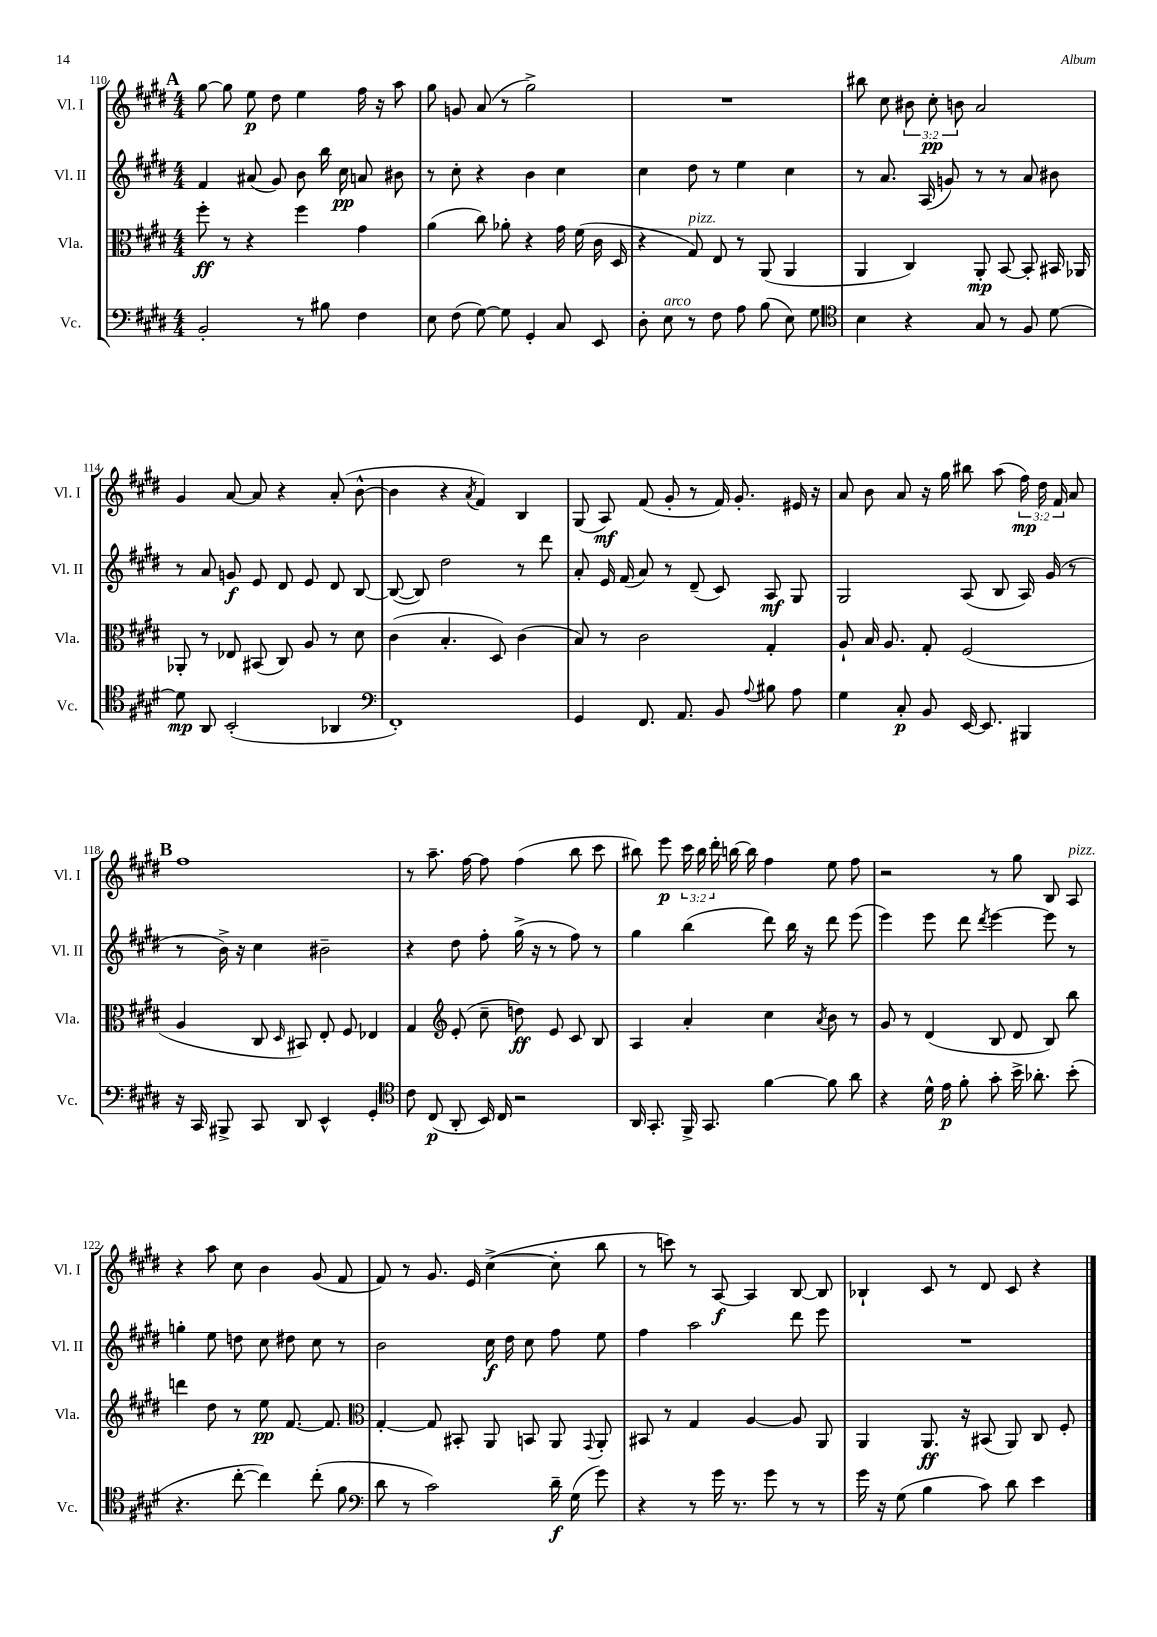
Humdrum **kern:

**kern	**kern	**kern	**kern
*staff4	*staff3	*staff2	*staff1
*clefF4	*clefC3	*clefG2	*clefG2
*k[f#c#g#d#]	*k[f#c#g#d#]	*k[f#c#g#d#]	*k[f#c#g#d#]
*M4/4	*M4/4	*M4/4	*M4/4
2BB'	8ff#'	4f#	[8gg#
.	8r	.	8gg#]
.	4r	(8a#	8ee
.	.	8g#)	8dd#
8r	4ff#	8b	4ee
8B#	.	16bb	.
.	.	16cc#	.
4F#	4g#	8a	16ff#
.	.	.	16r
.	.	8b#	8aa
=	=	=	=
8E	(4a	8r	8gg#
(8F#	.	8cc#'	8g
[8G#)	8cc#)	4r	(8a
8G#]	8a-'	.	8r
4GG#'	4r	4b	2gg#^)
8C#	16g#	4cc#	.
.	(16f#	.	.
8EE	16c#	.	.
.	16D#	.	.
=	=	=	=
8D#'	4r	4cc#	1r
8E	.	.	.
8r	8G#)	8dd#	.
8F#	8E	8r	.
8A	8r	4ee	.
(8B	(8AA	.	.
8E)	4AA	4cc#	.
8G#	.	.	.
=	=	=	=
*clefC4	*	*	*
4B	4AA	8r	8bb#
.	.	8.a	8cc#
4r	4C#)	.	12b#
.	.	(16A	.
.	.	.	12cc#'
.	.	8g)	.
.	.	.	12b
8G#	8AA'	8r	2a
8r	[8BB	8r	.
8F#	8BB']	8a	.
[8d#	16BB#	8b#	.
.	16AA-	.	.
=	=	=	=
8d#]	8AA-'	8r	4g#
8AA	8r	8a	.
(2BB'	8E-	8g	[8a
.	(8BB#	8e	8a]
.	8C#)	8d#	4r
.	8A	8e	.
4AA-	8r	8d#	(8a'
.	8d#	[8B	[8b^^
=	=	=	=
*clefF4	*	*	*
1FF#')	(4c#	(8B_	4b]
.	.	8B])	.
.	4.B'	2dd#	4r
.	.	.	8qa
.	.	.	4f#)
.	8D#)	.	.
.	(4c#	8r	4B
.	.	8ddd#	.
=	=	=	=
4GG#	8B)	8a'	(8G#
.	8r	16e	8A)
.	.	(16f#	.
8.FF#	2c#	8a)	(8f#
.	.	8r	8g#'
8.AA	.	.	.
.	.	(8d#~	8r
8BB	.	8c#)	16f#)
.	.	.	8.g#'
8qqA	.	.	.
8B#	4G#'	8A	.
8A	.	8G#	16e#
.	.	.	16r
=	=	=	=
4G#	8A`	2G#	8a
.	16B	.	8b
.	8.A	.	.
8C#'	.	.	8a
8BB	8G#'	.	16r
.	.	.	16gg#
[16EE	(2F#	(8A	8bb#
8.EE]	.	.	.
.	.	8B	(8aa
4BBB#	.	16A)	24ff#)
.	.	.	24dd#
.	.	(16g#	.
.	.	.	24f#
.	.	8r	8a
=	=	=	=
16r	4A	8r	1ff#
16CC#	.	.	.
8BBB#^	.	16b^)	.
.	.	16r	.
8CC#	8C#	4cc#	.
.	16qqD#	.	.
8DD#	8BB#)	.	.
4EE^^	8E'	2b#~	.
.	8F#	.	.
4GG#'	4E-	.	.
=	=	=	=
*clefC4	*	*	*
8c#	4G#	4r	8r
(8C#	.	.	8.aa~
*	*clefG2	*	*
8AA'	(8e'	8dd#	.
.	.	.	[16ff#
16BB)	8cc#~	8ff#'	8ff#]
16C#	.	.	.
2r	8dd)	(16gg#^	(4ff#
.	.	16r	.
.	8e	8r	.
.	8c#	8ff#)	8bb
.	8B	8r	8ccc#
=	=	=	=
16AA	4A	4gg#	8bb#)
8.GG#'	.	.	.
.	.	.	8eee
16FF#^	4a'	(4bb	24ccc#
.	.	.	24bb#
8.GG#	.	.	.
.	.	.	24ddd#'
.	.	.	[16bb
.	.	.	16bb]
[4f#	4cc#	8ddd#)	4ff#
.	.	16bb	.
.	.	16r	.
.	8qa	.	.
8f#]	8b	8ddd#	8ee
8a	8r	(8eee	8ff#
=	=	=	=
4r	8g#	4eee)	2r
.	8r	.	.
16d#^^	(4d#	8eee	.
16e	.	.	.
8f#'	.	8ddd#	.
.	.	8qddd#	.
8g#'	8B	[4eee	8r
16b^	8d#	.	8gg#
8.a-'	.	.	.
.	8B)	8eee]	8B
(8b'	8bb	8r	8A
=	=	=	=
4.r	4ddd	4gg'	4r
.	8dd#	8ee	8aa
[8cc#'	8r	8dd	8cc#
4cc#])	8ee	8cc#	4b
.	[8.f#	8dd#	.
(8cc#'	.	8cc#	(8g#
.	8.f#]	.	.
8f#	.	8r	8f#
=	=	=	=
*clefF4	*clefC3	*	*
8d#	[4G#'	2b	8f#)
8r	.	.	8r
2c#)	8G#]	.	8.g#
.	8BB#'	.	.
.	.	.	16e
.	8AA	16cc#	([4cc#^
.	.	16dd#	.
.	8BB	8cc#	.
16d#~	8AA	8ff#	8cc#']
(16G#	.	.	.
.	8qqGG#	.	.
8g#)	8AA'	8ee	8bb
=	=	=	=
4r	8BB#	4ff#	8r
.	8r	.	8ccc)
8r	4G#	2aa	8r
16g#	.	.	[8A
8.r	.	.	.
.	[4A	.	4A]
8g#	.	.	.
8r	8A]	8ddd#	[8B
8r	8AA	8eee	8B]
=	=	=	=
16g#	4AA	1r	4B-`
16r	.	.	.
(8G#	.	.	.
4B	8.AA	.	8c#
.	.	.	8r
.	16r	.	.
8c#)	(8BB#	.	8d#
8d#	8AA)	.	8c#
4e	8C#	.	4r
.	8F#'	.	.
==	==	==	==
*-	*-	*-	*-
